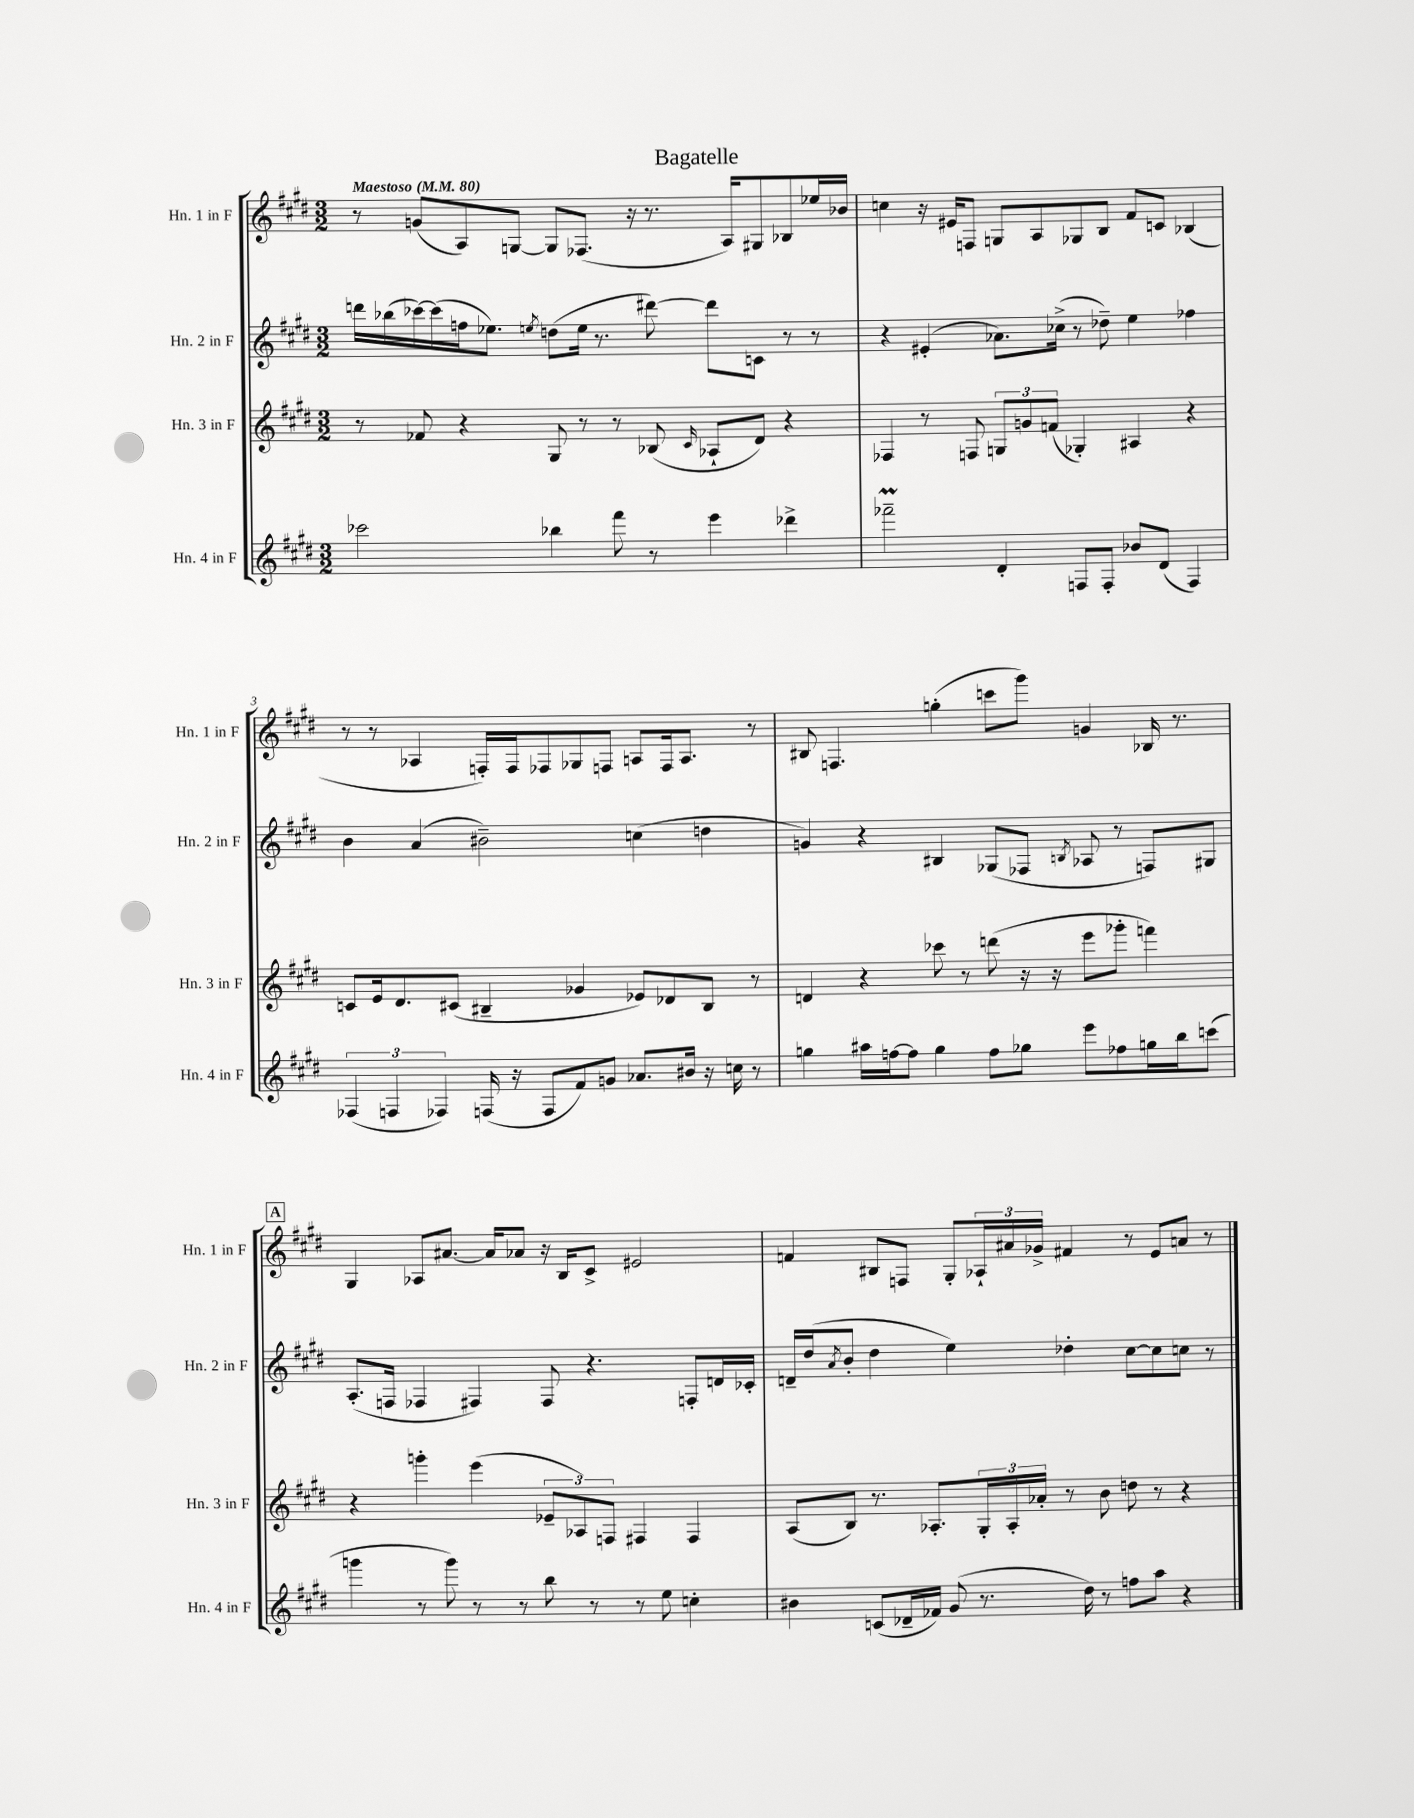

**kern	**kern	**kern	**kern
*staff4	*staff3	*staff2	*staff1
*clefG2	*clefG2	*clefG2	*clefG2
*k[f#c#g#d#]	*k[f#c#g#d#]	*k[f#c#g#d#]	*k[f#c#g#d#]
*M3/2	*M3/2	*M3/2	*M3/2
*MM80	*MM80	*MM80	*MM80
2ccc-\	8r	16ddd\LL	8r
.	.	(16bb-\	.
.	8f-/	[16ccc-\)	(8g/L
.	.	(16ccc-\]	.
.	4r	16ff\J	8A/)
.	.	8.ee-\J)	.
.	.	.	[8G/J
.	.	8qee/	.
4bb-\	8G#/	(8dd\L	8G/]L
.	8r	16ee\Jk	(8.F-/J
.	.	8.r	.
8fff#\	8r	.	.
.	.	.	16r
8r	(8B-/	[8ddd#\)	8.r
.	16qqc#/	.	.
4eee\	8A-`/L	8ddd#\]L	.
.	.	.	16A/LK)
.	8d#/J)	8c\J	8G#/
4ddd-^\	4r	8r	8B-/
.	.	8r	16ee-/L
.	.	.	16b-/JJ
=	=	=	=
2fff-~\	4F-/	4r	4cc\
.	8r	(4e#'/	16r
.	.	.	16e#/LK
.	8F/	.	8F/J
4d#'/	12G/L	8.a-\L)	8G/L
.	12g/	.	.
.	.	.	8A/
.	(12f/J	.	.
.	.	(16cc-^\Jk	.
8F/L	4G-'/)	8r	8G-/
8F'/J	.	8dd-~\)	8B/J
8b-/L	4A#/	4ee\	8f#/L
(8d#/J	.	.	8c/J
4F/)	4r	4ff-\	(4B-/
=	=	=	=
(6F-/	8c/L	4b\	8r
.	16e/k	.	8r
6F/	.	.	.
.	8.d#/	.	.
.	.	(4a/	4A-/
6F-/)	.	.	.
.	(8c#/J	.	.
(16F/	4B#~/	2b#~\)	16F'/LL)
16r	.	.	16F/J
8F/L	.	.	8F-/
8f#/)	4g-/	.	8G-/
8g/J	.	.	8F/J
8.a-/L	8e-/L)	(4cc\	8A/L
.	8d-/	.	16F/k
16b#/Jk	.	.	8.A/J
16r	8B#/J	4dd\	.
16cc\	.	.	.
8r	8r	.	8r
=	=	=	=
4gg\	4d/	4g/)	8B#/
.	.	.	4.F/
16aa#\LL	4r	4r	.
[16ff\J	.	.	.
8ff\]J	.	.	.
4gg\	8ccc-\	4B#/	(4gg'\
.	8r	.	.
8ff\L	(8ddd\	(8G-/L	8ccc\L
8gg-\J	16r	8F-/J	8ggg#\J)
.	16r	.	.
.	.	8qB/	.
8eee\L	8eee\L	8A-/	4g/
8ff-\	8ggg-'\J	8r	.
16gg\L	4fff\)	8F/L)	16B-/
16bb\J	.	.	8.r
(8ccc\J	.	8G#/J	.
=	=	=	=
4ggg\	4r	(8.A'/L	4G#/
.	.	16F/Jk	.
8r	4ggg'\	4F-/	8A-/L
8ggg\)	.	.	[8.a#/J
8r	(4eee\	4F#/)	.
.	.	.	16a#/]LK
8r	.	.	8a-/J
8bb\	12e-~/L	8F#/	16r
.	.	.	16B/LK
.	12A-/)	.	.
8r	.	4.r	8c#^/J
.	12F/J	.	.
8r	4F#/	.	2e#/
8ee\	.	.	.
4cc'\	4F#/	8F'/L	.
.	.	16d/L	.
.	.	16c-'/JJ	.
=	=	=	=
4b#\	(8A/L	16d~/LL	4f/
.	.	(16dd#/J	.
.	.	8qa/	.
.	8B/J)	8b'/J	.
(8c/L	8.r	4dd#\	8B#/L
16d-~/L	.	.	8F/J
16f-/JJ)	8.A-'/L	.	.
(8g#/	.	4ee\)	8G#'/L
8.r	24G#'/L	.	24A-`/L
.	24A-'/	.	24a#/
.	24a-'/JJ	.	24g-^/JJ
.	8r	4dd-'\	4f#/
16dd#\)	.	.	.
8r	8b\	.	.
8ff\L	8dd\	[8cc#\L	8r
8aa\J	8r	8cc#\]	8e/L
4r	4r	8cc\J	8a/J
.	.	8r	8r
==	==	==	==
*-	*-	*-	*-
